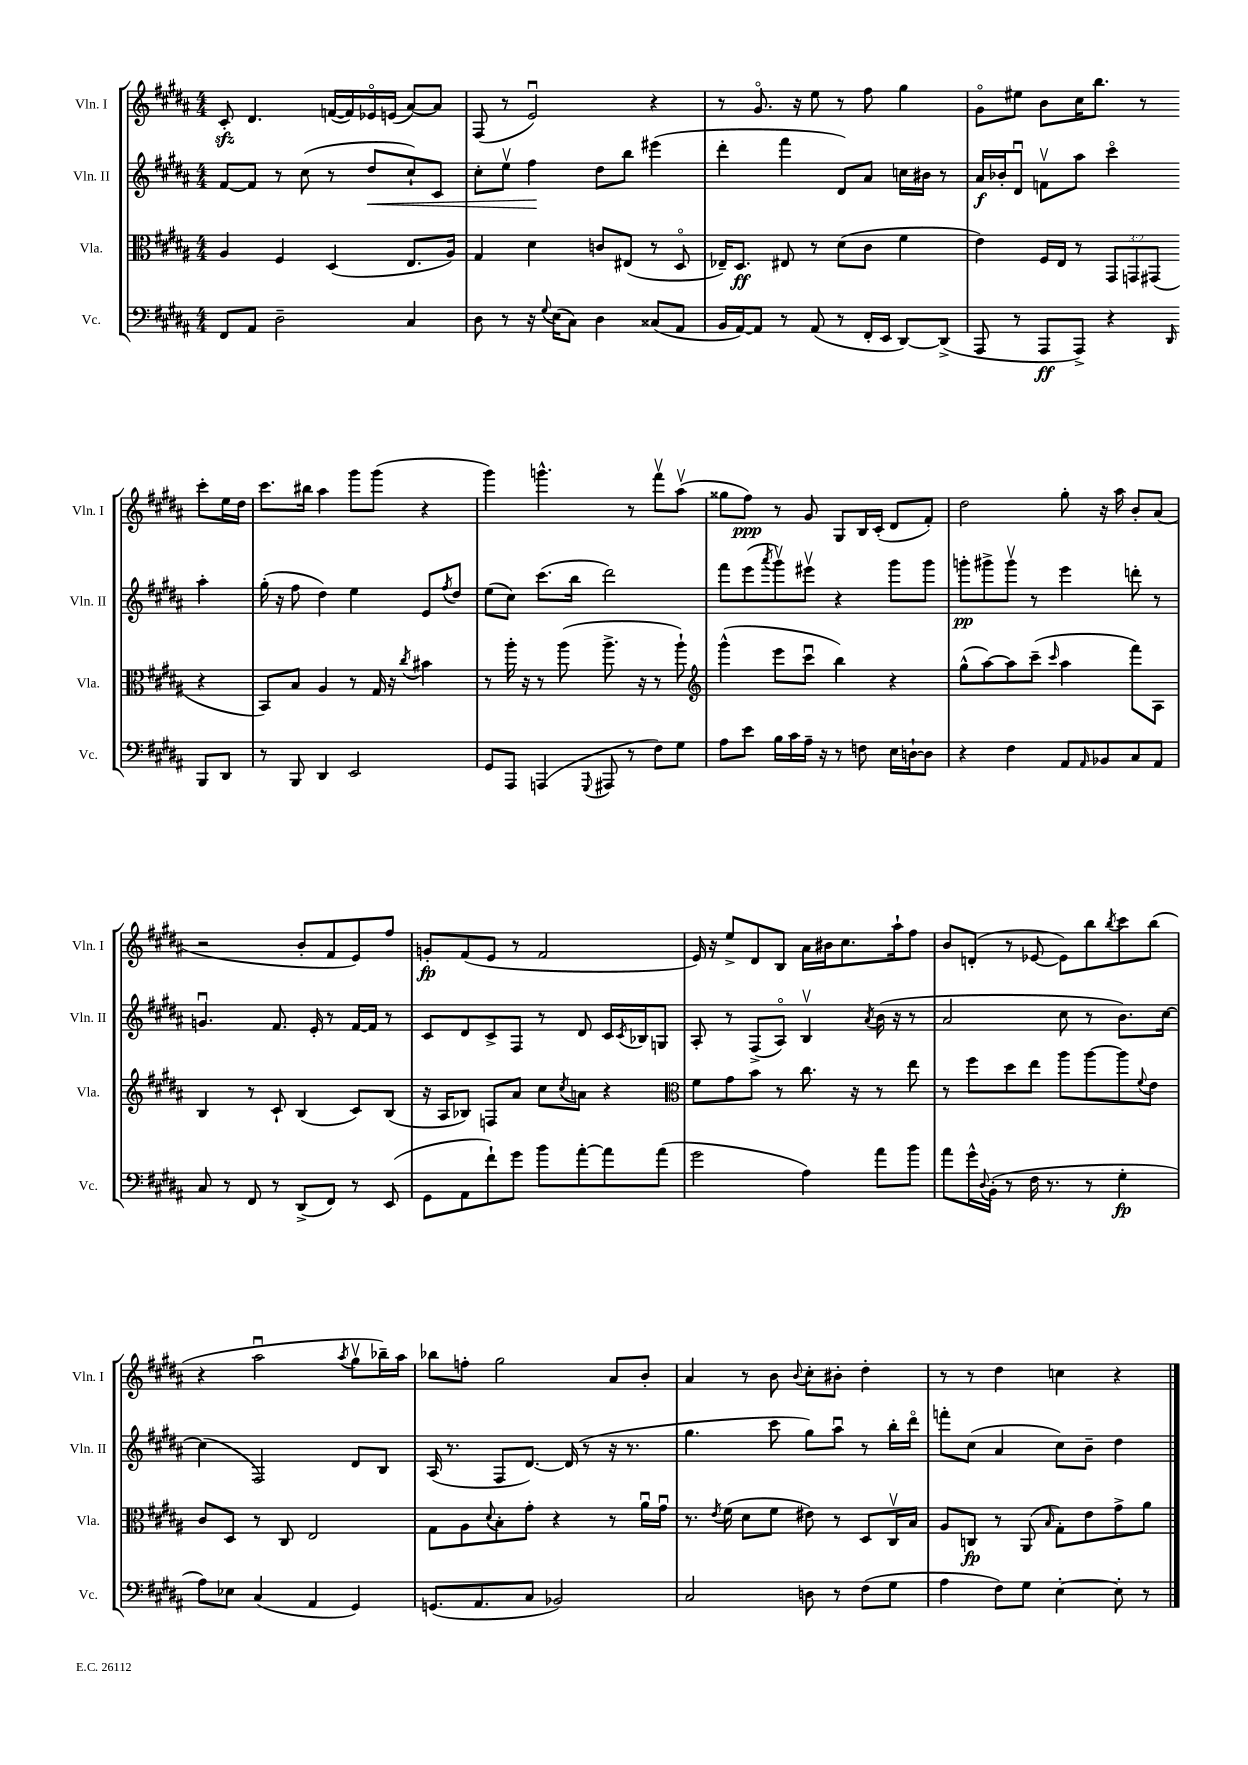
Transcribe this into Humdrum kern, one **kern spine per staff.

**kern	**dynam	**kern	**dynam	**kern	**dynam	**kern	**dynam
*part4	*part4	*part3	*part3	*part2	*part2	*part1	*part1
*staff4	*staff4	*staff3	*staff3	*staff2	*staff2	*staff1	*staff1
*I"Vc.	*	*I"Vla.	*	*I"Vln. II	*	*I"Vln. I	*
*I'Vc.	*	*I'Vla.	*	*I'Vln. II	*	*I'Vln. I	*
*clefF4	*	*clefC3	*	*clefG2	*	*clefG2	*
*k[f#c#g#d#a#]	*	*k[f#c#g#d#a#]	*	*k[f#c#g#d#a#]	*	*k[f#c#g#d#a#]	*
*M4/4	*	*M4/4	*	*M4/4	*	*M4/4	*
=43	=43	=43	=43	=43	=43	=43	=43
8FF#/L	.	4A#/	.	[8f#/L	.	8c#zz'/	.
8AA#/J	.	.	.	8f#/J]	.	4.d#/	.
2D#~\	.	4F#/	.	8r	.	.	.
.	.	.	.	(8cc#\	.	.	.
.	.	(4D#/	.	8r	.	([16fn/LL	.
.	.	.	.	.	.	16f/])	.
!	!	!	!	!	!LO:HP:b	!	!
.	.	.	.	8dd#/L	<	16e-X/	.
.	.	.	.	.	.	(16en/JJ	.
4C#/	.	8.E/L	.	8cc#`/)	.	[8a#/L)	.
.	.	.	.	8c#/J	.	8a#/J]	.
.	.	16A#/Jk)	.	.	.	.	.
=44	=44	=44	=44	=44	=44	=44	=44
8D#\	.	4G#/	.	8cc#'\L	.	(8F#/	.
8r	.	.	.	8eev\J	.	8r	.
16r	.	4d#\	.	4ff#\	.	2eu/)	.
8qqG#/	.	.	.	.	.	.	.
(16E\KL	.	.	.	.	.	.	.
8C#\J)	.	.	.	.	.	.	.
4D#\	.	8cn/L	.	8dd#\L	[	.	.
.	.	(8E#X/J	.	8bb\J	.	.	.
(8C##X/L	.	8r	.	(4eee#X\	.	4r	.
8AA#/J	.	8D#/	.	.	.	.	.
=45	=45	=45	=45	=45	=45	=45	=45
16BB/LL	.	16E-X~/KL)	.	4ddd#'\	.	8r	.
[16AA#/J)	.	8.D#/J	ff	.	.	.	.
8AA#/J]	.	.	.	.	.	8.g#/	.
8r	.	8E#X/	.	4fff#\	.	.	.
.	.	.	.	.	.	16r	.
(8AA#/	.	8r	.	.	.	8ee\	.
8r	.	(8d#\L	.	8d#/L)	.	8r	.
16FF#'/LL	.	8c#\J	.	8a#/J	.	8ff#\	.
16EE/JJ	.	.	.	.	.	.	.
[8DD#/L)	.	4f#\	.	16ccn\LL	.	4gg#\	.
.	.	.	.	16b#X\JJ	.	.	.
(8DD#^/J]	.	.	.	8r	.	.	.
=46	=46	=46	=46	=46	=46	=46	=46
8AAA#/	.	4e\)	.	16a#/LL	f	8g#\L	.
.	.	.	.	16b-X'/J	.	.	.
8r	.	.	.	8d#u/J	.	8ee#X\J	.
8AAA#/L	ff	16F#/LL	.	8fnv\L	.	8b\L	.
.	.	16E/JJ	.	.	.	.	.
8AAA#^/J)	.	8r	.	8aa#\J	.	16cc#\K	.
.	.	.	.	.	.	8.bb\J	.
4r	.	12GG#/L	.	4ccc#\	.	.	.
.	.	12GGn/	.	.	.	.	.
.	.	.	.	.	.	8r	.
.	.	(12GG#X/J	.	.	.	.	.
16qqDD#/	.	.	.	.	.	.	.
8BBB/L	.	4r	.	4aa#'\	.	8ccc#'\L	.
8DD#/J	.	.	.	.	.	16ee#\L	.
.	.	.	.	.	.	16dd#\JJ	.
!!LO:LB:g=z
=47	=47	=47	=47	=47	=47	=47	=47
8r	.	8BB/L)	.	(16gg#'\	.	8.ccc#\L	.
.	.	.	.	16r	.	.	.
8BBB/	.	8B/J	.	8ff#\	.	.	.
.	.	.	.	.	.	16bb#X\Jk	.
4DD#/	.	4A#/	.	4dd#\)	.	4aa#\	.
2EE/	.	8r	.	4ee\	.	8ggg#\L	.
.	.	16G#/	.	.	.	(8ggg#\J	.
.	.	16r	.	.	.	.	.
.	.	8qcc#/	.	.	.	.	.
.	.	4b#X\	.	8e/L	.	4r	.
.	.	.	.	8qff#/	.	.	.
.	.	.	.	8dd#/J	.	.	.
=48	=48	=48	=48	=48	=48	=48	=48
8GG#/L	.	8r	.	(8ee\L	.	4ggg#\)	.
8AAA#/J	.	16aa#'\	.	8cc#\J)	.	.	.
.	.	16r	.	.	.	.	.
(4AAAn/	.	8r	.	(8.ccc#\L	.	4.gggn^^\	.
.	.	(8aa#\	.	.	.	.	.
.	.	.	.	16bb\Jk	.	.	.
8qqGGG#/	.	.	.	.	.	.	.
8AAA#X/	.	8.aa#^\	.	2ddd#\)	.	.	.
8r	.	.	.	.	.	8r	.
.	.	16r	.	.	.	.	.
8F#\L)	.	8r	.	.	.	8fff#v\L	.
8G#\J	.	8aa#`\)	.	.	.	(8aa#v\J	.
=49	=49	=49	=49	=49	=49	=49	=49
*	*	*clefG2	*	*	*	*	*
8A#\L	.	(4ggg#^^\	.	8fff#\L	.	8gg##X\L	.
8e\J	.	.	.	(8eee\	.	8ff#\J)	ppp
.	.	.	.	8qaaa#/	.	.	.
16B\LL	.	8eee\L	.	8ggg#v\)	.	8r	.
16c#\	.	.	.	.	.	.	.
16A#~\JJ	.	8ccc#u\J	.	8eee#Xv\J	.	8g#/	.
16r	.	.	.	.	.	.	.
8r	.	4bb\)	.	4r	.	8G#/L	.
8Fn\	.	.	.	.	.	16B/L	.
.	.	.	.	.	.	(16c#'/JJ	.
16E\LL	.	4r	.	8ggg#\L	.	8d#/L	.
[16Dn`\J	.	.	.	.	.	.	.
8D\J]	.	.	.	8ggg#\J	.	8f#'/J)	.
=50	=50	=50	=50	=50	=50	=50	=50
4r	.	(8gg#^^\L	.	8gggn'\L	pp	2dd#\	.
.	.	[8aa#\)	.	8ggg#X^\	.	.	.
4F#\	.	8aa#\]	.	8ggg#v\J	.	.	.
.	.	(8ccc#~\J	.	8r	.	.	.
.	.	16qqccc#/	.	.	.	.	.
8AA#/L	.	4aa#\	.	4eee\	.	8gg#'\	.
16qqAA#/	.	.	.	.	.	.	.
8BB-X/	.	.	.	.	.	16r	.
.	.	.	.	.	.	16aa#\	.
8C#/	.	8fff#\L)	.	8dddn'\	.	8b'/L	.
8AA#/J	.	8A#\J	.	8r	.	(8a#/J	.
!!LO:LB:g=z
=51	=51	=51	=51	=51	=51	=51	=51
8C#/	.	4B/	.	4.gnu/	.	2r	.
8r	.	.	.	.	.	.	.
8FF#/	.	8r	.	.	.	.	.
8r	.	8c#`/	.	8.f#/	.	.	.
(8DD#^/L	.	(4B/	.	.	.	8b'/L	.
.	.	.	.	16e'/	.	.	.
8FF#/J)	.	.	.	8r	.	8f#/	.
8r	.	8c#/L)	.	[16f#/LL	.	8e/)	.
.	.	.	.	16f#/JJ]	.	.	.
(8EE/	.	(8B/J	.	8r	.	8ff#/J	.
=52	=52	=52	=52	=52	=52	=52	=52
8GG#\L	.	16r	.	8c#/L	.	8gn'/L	fp
.	.	16A#/KL	.	.	.	.	.
8AA#\	.	8B-X/J)	.	8d#/	.	(8f#/	.
8f#`\)	.	8Fn/L	.	8c#^/	.	8e/J	.
8g#\J	.	8a#/J	.	8F#/J	.	8r	.
8b\L	.	8cc#\L	.	8r	.	2f#/	.
.	.	8qcc#/	.	.	.	.	.
[8a#'\	.	8an\J	.	8d#/	.	.	.
8a#\]	.	4r	.	16c#/LL	.	.	.
.	.	.	.	8qc#/	.	.	.
.	.	.	.	16B-X/J	.	.	.
(8a#\J	.	.	.	8Gn/J	.	.	.
=53	=53	=53	=53	=53	=53	=53	=53
*	*	*clefC3	*	*	*	*	*
2g#\	.	8f#\L	.	8A#'/	.	16e/)	.
.	.	.	.	.	.	16r	.
.	.	8g#\	.	8r	.	8ee^/L	.
.	.	8b\J	.	(8F#^/L	.	8d#/	.
.	.	8r	.	8A#/J)	.	8B/J	.
4A#\)	.	8.cc#\	.	4Bv/	.	16a#\LL	.
.	.	.	.	.	.	16b#X\J	.
.	.	.	.	.	.	8.cc#\	.
.	.	16r	.	.	.	.	.
.	.	.	.	8qa#/	.	.	.
8a#\L	.	8r	.	(16b\	.	.	.
.	.	.	.	16r	.	16aa#`\k	.
8b\J	.	8ee\	.	8r	.	8ff#\J	.
=54	=54	=54	=54	=54	=54	=54	=54
8a#\L	.	8r	.	2a#/	.	8b/L	.
16g#^^\L	.	8ff#\L	.	.	.	(8dn'/J	.
8qqD#/	.	.	.	.	.	.	.
(16BB'\JJ	.	.	.	.	.	.	.
8r	.	8dd#\	.	.	.	8r	.
16F#\	.	8ee\J	.	.	.	[8e-X/	.
8.r	.	.	.	.	.	.	.
.	.	8aa#\L	.	8cc#\	.	8e-\L])	.
8r	.	[8aa#\	.	8r	.	8bb\	.
.	.	.	.	.	.	8qbb/	.
4G#'\	fp	8aa#\]	.	8.b\L)	.	8ccc#\	.
.	.	8qqf#/	.	.	.	.	.
.	.	8e\J	.	.	.	(8bb\J	.
.	.	.	.	[16cc#\Jk	.	.	.
!!LO:LB:g=z
=55	=55	=55	=55	=55	=55	=55	=55
8A#\L)	.	8c#/L	.	(4cc#\]	.	4r	.
8E-X\J	.	8D#/J	.	.	.	.	.
(4C#/	.	8r	.	2F#/)	.	2aa#u\	.
.	.	8C#/	.	.	.	.	.
4AA#/	.	2E/	.	.	.	.	.
.	.	.	.	.	.	8qaa#/	.
4GG#/)	.	.	.	8d#/L	.	8gg#v\L	.
.	.	.	.	8B/J	.	16bb-X~\L)	.
.	.	.	.	.	.	16aa#\JJ	.
=56	=56	=56	=56	=56	=56	=56	=56
(8.GGn/L	.	8G#\L	.	(16A#/	.	8bb-X\L	.
.	.	.	.	8.r	.	.	.
.	.	8A#\	.	.	.	8ffn'\J	.
8.AA#/	.	.	.	.	.	.	.
.	.	8qqd#/	.	.	.	.	.
.	.	8B'\	.	8F#/L	.	2gg#\	.
8C#/J	.	8g#'\J	.	[8.d#/J)	.	.	.
2BB-X/)	.	4r	.	.	.	.	.
.	.	.	.	(16d#/]	.	.	.
.	.	.	.	8r	.	.	.
.	.	8r	.	16r	.	8a#/L	.
.	.	.	.	8.r	.	.	.
.	.	16a#u\LL	.	.	.	8b'/J	.
.	.	16g#u\JJ	.	.	.	.	.
=57	=57	=57	=57	=57	=57	=57	=57
2C#/	.	8.r	.	4.gg#\	.	4a#/	.
.	.	8qe/	.	.	.	.	.
.	.	(16f#\	.	.	.	.	.
.	.	8d#\L	.	.	.	8r	.
.	.	8f#\J	.	8ccc#\	.	8b\	.
.	.	.	.	.	.	8qqb/	.
8Dn\	.	8e#X\)	.	8gg#\L)	.	8cc#'\L	.
8r	.	8r	.	8aa#u\J	.	8b#X'\J	.
(8F#\L	.	8D#/L	.	8r	.	4dd#'\	.
8G#\J	.	16C#v/L	.	16bb'\LL	.	.	.
.	.	16B/JJ	.	16ddd#\JJ	.	.	.
=58	=58	=58	=58	=58	=58	=58	=58
4A#\	.	8A#/L	.	8fffn'\L	.	8r	.
.	.	8Cn/J	fp	(8cc#\J	.	8r	.
8F#\L)	.	8r	.	4a#/	.	4dd#\	.
8G#\J	.	(8AA#/	.	.	.	.	.
.	.	16qqB/	.	.	.	.	.
[4E'\	.	8G#'\L)	.	8cc#\L)	.	4ccn\	.
.	.	8e\	.	8b~\J	.	.	.
8E'\]	.	8g#^\	.	4dd#\	.	4r	.
8r	.	8a#\J	.	.	.	.	.
==	==	==	==	==	==	==	==
*-	*-	*-	*-	*-	*-	*-	*-
